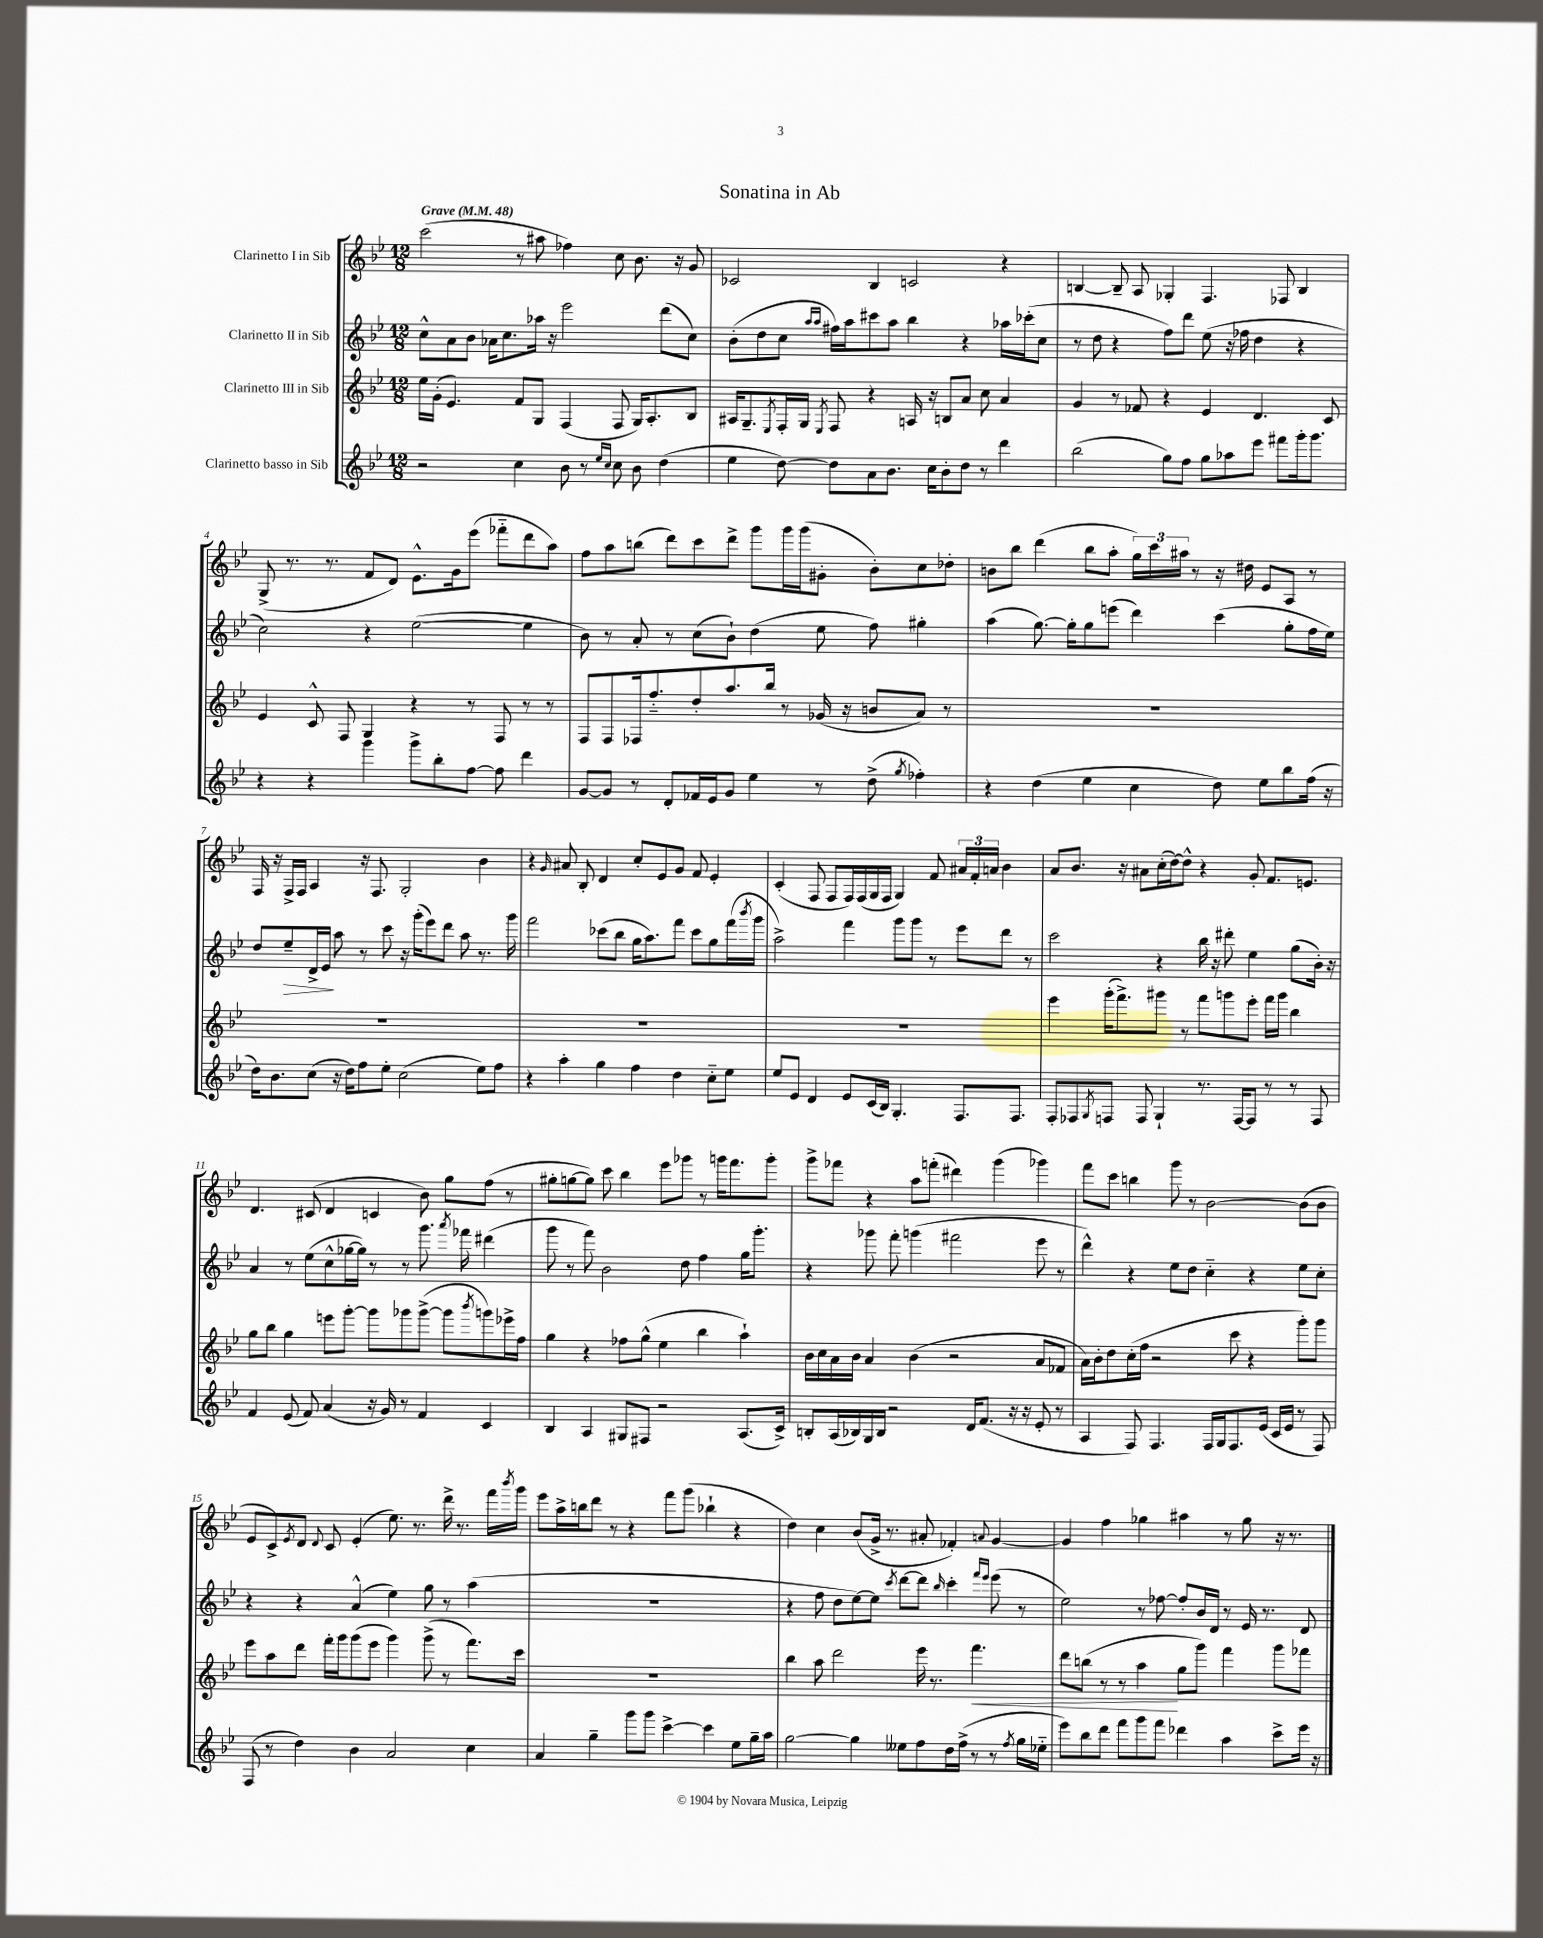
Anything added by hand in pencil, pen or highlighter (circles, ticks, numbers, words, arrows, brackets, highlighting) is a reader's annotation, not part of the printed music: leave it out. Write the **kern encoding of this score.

**kern	**kern	**dynam	**kern	**dynam	**kern
*part4	*part3	*part3	*part2	*part2	*part1
*staff4	*staff3	*staff3	*staff2	*staff2	*staff1
*I"Clarinetto basso in Sib	*I"Clarinetto III in Sib	*	*I"Clarinetto II in Sib	*	*I"Clarinetto I in Sib
*clefG2	*clefG2	*	*clefG2	*	*clefG2
*k[b-e-]	*k[b-e-]	*	*k[b-e-]	*	*k[b-e-]
*M12/8	*M12/8	*	*M12/8	*	*M12/8
*MM48	*MM48	*	*MM48	*	*MM48
=1	=1	=1	=1	=1	=1
!	!	!	!	!	!LO:TX:a:B:t=Grave
2r	16ee-\LL	.	8cc^^\L	.	(2ccc\
.	(16g'\JJ	.	.	.	.
.	4.e-/)	.	8a\	.	.
.	.	.	8b-\J	.	.
.	.	.	16a-X\KL	.	.
.	.	.	8.cc\	.	.
4cc\	8f/L	.	.	.	8r
.	8G/J	.	16aa-X\Jk	.	8aa#X\
.	.	.	16r	.	.
8b-\	(4F/	.	2eee-\	.	4ff-X\)
8r	.	.	.	.	.
16qqee-/LL	.	.	.	.	.
16qqcc/JJ	.	.	.	.	.
8cc\	8F/	.	.	.	8cc\
8b-\	16G/KL)	.	.	.	8.b-\
.	8.A'/	.	.	.	.
(4dd\	.	.	(8ddd\L	.	.
.	.	.	.	.	16r
.	8B-/J	.	8cc\J)	.	8g/
=2	=2	=2	=2	=2	=2
4ee-\	16A#X/KL	.	(8b-'\L	.	2c-X/
.	8.G~/	.	.	.	.
.	.	.	8dd\	.	.
.	8qE-/	.	.	.	.
[8dd\)	16F'/L	.	8cc\J	.	.
.	16G/JJ	.	.	.	.
.	.	.	16qqaa/LL	.	.
.	8qE-/	.	16qqaa/JJ	.	.
8dd\L]	8F/	.	16ff#X\LL)	.	.
.	.	.	16aa\J	.	.
8a\	4r	.	8ccc#X\	.	4B-/
8.b-\J	.	.	8aa\J	.	.
.	16An/	.	4bb-\	.	2cn/
16cc\KL	16r	.	.	.	.
8b-'\	8Bn/L	.	.	.	.
8dd\J	8a/J	.	4r	.	.
8r	8cc\	.	.	.	.
4ddd\	4a/	.	16aa-X\LL	.	4r
.	.	.	(16ccc-X'\J	.	.
.	.	.	8cc\J	.	.
=3	=3	=3	=3	=3	=3
(2bb-\	4g/	.	8r	.	[4Bn/
.	.	.	8dd\	.	.
.	8r	.	4r	.	8B~/]
.	8f-X/	.	.	.	8A/
8gg\L)	4r	.	8ff\L)	.	4G-X'/
8ff\J	.	.	8ddd\J	.	.
8gg\L	4e-/	.	(8ee-\	.	4.F/
8aa-X\	.	.	16r	.	.
.	.	.	16ff-X\	.	.
8eee-\J	4.d/	.	4dd\	.	.
8fff#X\L	.	.	.	.	8F-X/
16ggg'\k	.	.	4r	.	4B/
8.ggg\J	.	.	.	.	.
.	8c/	.	.	.	.
!!LO:LB:g=z
=4	=4	=4	=4	=4	=4
4r	4e-/	.	2cc\)	.	(8G^/
.	.	.	.	.	8.r
4r	8c^^/	.	.	.	.
.	.	.	.	.	8.r
.	8F/	.	.	.	.
4ggg\	4G/	.	4r	.	8f/L
.	.	.	.	.	8d/J)
8ggg^\L	4r	.	([2ee-\	.	8.e-^^\L
8bb-'\	.	.	.	.	.
.	.	.	.	.	16g\k
[8ff\J	8r	.	.	.	(8eee-\J
8ff\]	8F/	.	.	.	8fff-X\L
4ddd\	8r	.	4ee-\]	.	8ddd\
.	8r	.	.	.	8aa\J)
=5	=5	=5	=5	=5	=5
[8g/L	8F/L	.	8b-\)	.	8ff\L
8g/J]	8F/	.	8r	.	8aa\
8r	16F-X/k	.	8a'/	.	(8bbn\J
.	8.ff/	.	.	.	.
8d'/L	.	.	8r	.	8ddd\L)
16f-X/L	8dd'/	.	(8cc\L	.	8ccc\
16e-/J	.	.	.	.	.
8g/J	8.aa/	.	8b-`\J)	.	8ddd^\J
4ee-\	.	.	(4dd\	.	8ggg\L
.	16bb-/Jk	.	.	.	.
.	8r	.	.	.	16ggg\L
.	.	.	.	.	(16ggg\J
8r	(16g-X/	.	8ee-\	.	8g#X'\J
.	16r	.	.	.	.
(8dd^\	8bn/L	.	8ff\)	.	8b-'\L)
8qgg/	.	.	.	.	.
4ff-X'\)	8a/J)	.	4gg#X'\	.	8cc\
.	8r	.	.	.	8dd-X'\J
=6	=6	=6	=6	=6	=6
4r	1.r	.	(4aa\	.	8bn\L
.	.	.	.	.	8bb-\J
(4dd\	.	.	[8.gg\)	.	(4ddd\
.	.	.	16gg'\KL]	.	.
4ee-\	.	.	8gg\	.	8bb-\L
.	.	.	(8eeen\J	.	8aa'\J
4cc\	.	.	4ddd\)	.	24gg\LL)
.	.	.	.	.	24ccc\
.	.	.	.	.	24aa#X\JJ
.	.	.	.	.	8r
8dd\)	.	.	(4ccc\	.	16r
.	.	.	.	.	16dd#X\
8ee-\L	.	.	.	.	8e-/L
8bb-\	.	.	8gg'\L	.	8A/J
(16ff\Jk	.	.	16ff\L	.	8r
16r	.	.	16ee-\JJ)	.	.
!!LO:LB:g=z
=7	=7	=7	=7	=7	=7
16dd\KL)	1.r	.	8dd/L	.	16F/
8.b-\	.	.	.	.	16r
!	!	!	!	!LO:HP:b	!
.	.	.	8ee-~/	>	16F^/LL
.	.	.	.	.	16F/JJ
(8cc\J	.	.	16d^/L	.	4A/
.	.	.	16e-/JJ	.	.
16r	.	.	8aa\	]	.
16dd\KL)	.	.	.	.	.
8ff\	.	.	8r	.	16r
.	.	.	.	.	8.F/
8ee-'\J	.	.	8ccc\	.	.
(2cc\	.	.	16r	.	2G'/
.	.	.	(16ggg'\KL	.	.
.	.	.	8eee-\)	.	.
.	.	.	8ddd\J	.	.
.	.	.	8aa\	.	.
8ee-\L)	.	.	8.r	.	4b-\
8ff\J	.	.	.	.	.
.	.	.	16ggg\	.	.
=8	=8	=8	=8	=8	=8
4r	1.r	.	2fff\	.	4r
.	.	.	.	.	16qqg/
4aa'\	.	.	.	.	8a#X/
.	.	.	.	.	8B-'/
4gg\	.	.	(8ccc-X\L	.	4d/
.	.	.	8bb-\J	.	.
4ff\	.	.	16gg\KL	.	8cc'/L
.	.	.	8.aa\)	.	.
.	.	.	.	.	8e-/
4dd\	.	.	8fff\J	.	8g/J
.	.	.	8ccc-\L	.	8f/
8cc\L	.	.	8gg\	.	4e-'/
8ee-\J	.	.	(16fff\L	.	.
.	.	.	8qbbb-/	.	.
.	.	.	16ggg\JJ	.	.
=9	=9	=9	=9	=9	=9
8ee-/L	1.r	.	2aa^\)	.	(4c'/
8e-/J	.	.	.	.	.
4d/	.	.	.	.	8F/
.	.	.	.	.	8F/L
8e-/L	.	.	4fff\	.	16F/L)
.	.	.	.	.	(16F/
(16c/L	.	.	.	.	16G/
16B-/JJ)	.	.	.	.	16F/JJ
4.G'/	.	.	8ggg\L	.	4G/)
.	.	.	8ggg\J	.	.
.	.	.	8r	.	8f/
8.F/L	.	.	8eee-\L	.	24a#X/LL
.	.	.	.	.	24f'/
.	.	.	.	.	24an/JJ
.	.	.	8ddd\J	.	4b-\
8.F/J	.	.	.	.	.
.	.	.	8r	.	.
=10	=10	=10	=10	=10	=10
8F'/L	4eee-\	.	2ccc\	.	8a/L
8F-X/	.	.	.	.	8.b-/J
8qG/	.	.	.	.	.
8Fn/J	(16ggg'\KL	.	.	.	.
.	8.fff^\)	.	.	.	16r
8F/	.	.	.	.	8a#X\L
4G`/	8ggg#X\J	.	4r	.	(16cc'\L
.	.	.	.	.	[16dd\J)
.	8r	.	.	.	8dd^^\J]
8.r	8fff\L	.	16bb-\	.	4r
.	.	.	16r	.	.
.	8gggn\	.	8ddd#X'\	.	.
[16F/KL	.	.	.	.	.
8F/J]	8eee-'\J	.	4ee-\	.	8g'/
8r	16fff\LL	.	.	.	8.f/L
.	16ggg\JJ	.	.	.	.
8r	4bb-\	.	(8gg\L	.	.
.	.	.	.	.	8.en/J
8F/	.	.	16b-'\Jk)	.	.
.	.	.	16r	.	.
!!LO:LB:g=z
=11	=11	=11	=11	=11	=11
4f/	8gg\L	.	4a/	.	4.d/
.	8bb-\J	.	.	.	.
(8e-/	4gg\	.	8r	.	.
8f/)	.	.	(8ee-\L	.	(8c#X/
(4a/	8eeen\L	.	8cc^^\	.	4d/
.	[8ggg'\J	.	[16gg-X\L	.	.
.	.	.	16gg-\JJ])	.	.
16r	8ggg\L]	.	8r	.	4cn/
16g/)	.	.	.	.	.
8r	8ggg-X\	.	8r	.	.
4f/	([8ggg-^\J	.	8.ggg\	.	8b-\)
.	8ggg-\L]	.	.	.	8gg\L
.	.	.	8qaaa/	.	.
.	.	.	16fff-X\	.	.
.	8qbbb-/	.	.	.	.
4c/	8gggn\)	.	(4ddd#X\	.	(8ff\J
.	16eee-X^\L	.	.	.	8r
.	16ff\JJ	.	.	.	.
=12	=12	=12	=12	=12	=12
4B-/	4gg\	.	8ggg\	.	8gg#X'\L
.	.	.	8r	.	[8ggn\
4A/	4r	.	8fff\)	.	8gg\J])
.	.	.	2b-\	.	8ccc\
8G#X/L	8ff-X\L	.	.	.	4bb-\
8F#X/J	(8gg^^\J	.	.	.	.
2r	4ee-\	.	.	.	8eee-\L
.	.	.	8dd\	.	8ggg-X\J
.	4bb-\	.	4ff\	.	8r
.	.	.	.	.	16gggn\KL
.	.	.	.	.	8.fff\
(8.A/L	4aa`\)	.	16gg\KL	.	.
.	.	.	8.ggg'\J	.	.
.	.	.	.	.	8ggg'\J
16c^/Jk)	.	.	.	.	.
=13	=13	=13	=13	=13	=13
8Bn'/L	16b-\LL	.	4r	.	8ggg^\L
.	16cc\	.	.	.	.
(16A/L	16a\	.	.	.	8fff-X\J
16B-X/)	16b-\JJ	.	.	.	.
16G/	4a/	.	8ggg-X\	.	4r
16B-/JJ	.	.	.	.	.
2r	.	.	8fff'\	.	.
.	(4b-\	.	(4gggn\	.	8aa\L
.	.	.	.	.	(8fffn'\J
.	2r	.	2fff#X\	.	4ddd#X\)
16d/KL	.	.	.	.	.
(8.f/J	.	.	.	.	.
.	.	.	.	.	(4ggg\
16r	.	.	.	.	.
16r	.	.	.	.	.
8e-'/	8a/L	.	8eee-\	.	4ggg-X\)
8r	8f-X/J	.	8r	.	.
=14	=14	=14	=14	=14	=14
4A/	16a\LL)	.	4ddd^^\)	.	8fff\L
.	16b-'\J	.	.	.	.
.	8dd\	.	.	.	8ccc\J
8F/)	(16cc'\L	.	4r	.	4bbn\
.	16ff\JJ	.	.	.	.
4.F/	2r	.	.	.	.
.	.	.	8ee-\L	.	8ggg\
.	.	.	8dd\J	.	8r
16F/LL	.	.	4cc\	.	[2b-\
16G/J	.	.	.	.	.
8.F/	8ccc\	.	.	.	.
.	4r	.	4r	.	.
(16e-/Jk	.	.	.	.	.
16c/LL	.	.	.	.	.
16e-/JJ	.	.	.	.	.
8r	8ggg'\L)	.	8ee-\L	.	(8b-\L]
8F/)	8ggg\J	.	8cc'\J	.	8b-\J
!!LO:LB:g=z
=15	=15	=15	=15	=15	=15
(8F/	8eee-\L	.	4r	.	8e-/L
8r	8aa\	.	.	.	8c^/)
.	.	.	.	.	8qe-/
4dd\)	8ddd\J	.	4r	.	8d/J
.	.	.	.	.	8qqd/
.	16fff'\LL	.	.	.	8c/
.	16ggg\J	.	.	.	.
4b-\	(8ggg\	.	(4a^^/	.	(4e-'/
.	8eee-\J	.	.	.	.
2a/	4ggg\)	.	4ee-\)	.	8.ee-\)
.	.	.	.	.	8.r
.	(8ggg^\	.	8gg\	.	.
.	8r	.	8r	.	16ddd^\
.	.	.	.	.	8.r
4cc\	8.fff\L)	.	(4aa\	.	.
.	.	.	.	.	16fff\LL
.	.	.	.	.	8qbbb-/
.	16ccc\Jk	.	.	.	16ggg\JJ
=16	=16	=16	=16	=16	=16
4a/	1.r	.	1.r	.	8eee-\L
.	.	.	.	.	16aa^\L
.	.	.	.	.	16bbn\J
4gg~\	.	.	.	.	8ddd\J
.	.	.	.	.	8r
8ggg\L	.	.	.	.	4r
8ggg\J	.	.	.	.	.
[4ccc^\	.	.	.	.	8fff\L
.	.	.	.	.	(8ggg\J
4ccc\]	.	.	.	.	4bb-X`\
8ee-\L	.	.	.	.	4r
16gg~\L	.	.	.	.	.
16aa\JJ	.	.	.	.	.
=17	=17	=17	=17	=17	=17
[2gg\	4bb-\	.	4r	.	4dd\)
.	8aa\	.	8ff\	.	4cc\
.	2ddd\	.	8dd\L	.	.
4gg\]	.	.	[8ee-\)	.	(8b-/L
.	.	.	8ee-\J]	.	16g^/Jk
.	.	.	.	.	8.r
.	.	.	8qccc/	.	.
8ee--X\L	.	.	[8ddd\L	.	.
8ff\	16eee-\	.	8ddd\J]	.	8a#X'/
.	8.r	.	.	.	.
.	.	.	16qqbb-/	.	.
16dd\L	.	.	4ccc'\	.	4f-X'/)
(16ff^\JJ	.	.	.	.	.
!	!	!LO:HP:b	!	!	!
8r	4.fff\	<	.	.	.
.	.	.	16qqfff/LL	.	.
.	.	.	16qqeee-/JJ	.	8qqan/
8r	.	.	(8eee-\	.	[4g/
8qff/	.	.	.	.	.
16gg\LL	.	.	8r	.	.
16ee-X\JJ	.	.	.	.	.
=18	=18	=18	=18	=18	=18
8eee-\L)	8ddd\L	.	2ee-\)	.	4g/]
8bb-\	(8bbn\J	.	.	.	.
8ddd\J	8r	.	.	.	4ff\
8fff\L	8r	.	.	.	.
8ggg\	4aa\	.	8r	.	4gg-X\
8fff\J	.	.	[8ff-X\	.	.
4ddd-X\	8gg\L	[	8ff-'/L]	.	4aa#X\
.	8ggg\J)	.	16b-/L	.	.
.	.	.	16d/JJ	.	.
4aa\	4fff\	.	8r	.	8r
.	.	.	16e-/	.	8gg-\
.	.	.	8.r	.	.
8ccc^\L	8ggg\L	.	.	.	16r
.	.	.	.	.	8.r
16eee-\Jk	8fff-X\J	.	8d/	.	.
16r	.	.	.	.	.
==	==	==	==	==	==
*-	*-	*-	*-	*-	*-
